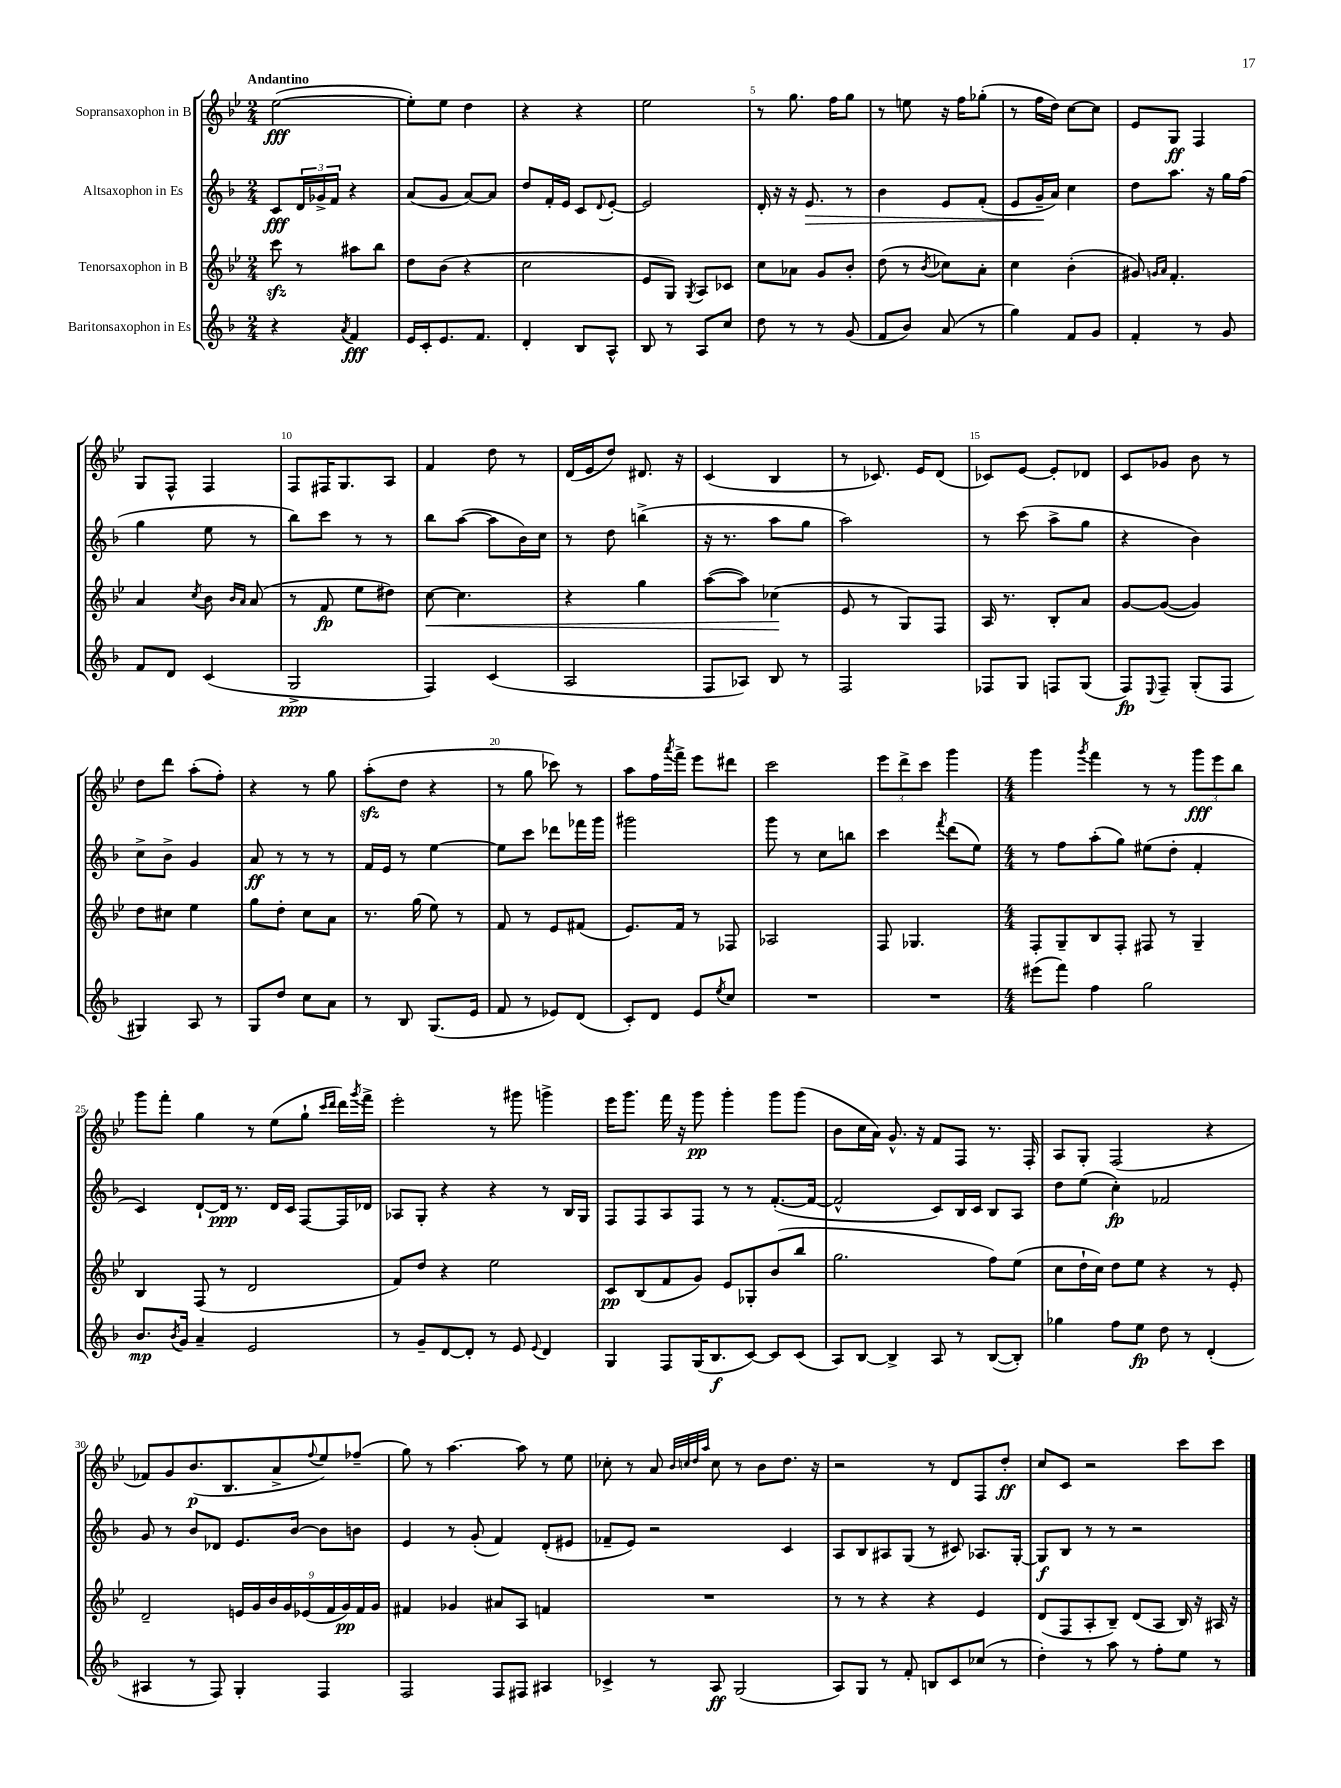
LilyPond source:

<<
\new StaffGroup <<
\new Staff = "s0" \with { instrumentName = "Sopransaxophon in B" } {
    \clef treble \key bes \major \numericTimeSignature \time 2/4 \tempo "Andantino"
    ees''2~\fff( |
    ees''8-.) ees''8 d''4 |
    r4 r4 |
    ees''2 |
    r8 g''8. f''16 g''8 |
    r8 e''8 r16 f''16 ges''8-.( |
    r8 f''16 d''16) c''8~ c''8 |
    ees'8 g8\ff f4 |
    g8 f8-^ f4 |
    f8 fis16 g8. a8 |
    f'4 d''8 r8 |
    d'16( ees'16 d''8) dis'8. r16 |
    c'4( bes4 |
    r8 ces'8.) ees'16 d'8( |
    ces'8) ees'8~ ees'8-. des'8 |
    c'8 ges'8 bes'8 r8 |
    d''8 d'''8 a''8-.( f''8-.) |
    r4 r8 g''8 |
    a''8-.\sfz( d''8 r4 |
    r8 g''8 ces'''8) r8 |
    a''8 f''16 \acciaccatura { a'''8 } f'''16-> ees'''8 dis'''8 |
    c'''2 |
    \tuplet 3/2 { ees'''8 d'''8-> c'''8 } g'''4 |
    \numericTimeSignature \time 4/4 g'''4 \acciaccatura { g'''8 } f'''4 r8 r8 \tuplet 3/2 { g'''8\fff ees'''8 bes''8 } |
    g'''8 f'''8-. g''4 r8 ees''8( g''8-! \grace { c'''16 d'''16 } d'''16) \acciaccatura { g'''8 } f'''16-> |
    ees'''2-. r8 gis'''8 g'''4-> |
    ees'''16 g'''8. f'''16 r16 g'''8\pp g'''4-. g'''8 g'''8( |
    bes'8 c''16 a'16) g'8.-^ r16 f'8 f8 r8. f16-. |
    a8 g8-. f2( r4 |
    fes'8) g'8 bes'8.\p( bes8. a'8-> \appoggiatura { f''8 } ees''8) fes''8--( |
    g''8) r8 a''4.~ a''8 r8 ees''8 |
    ces''8-. r8 a'8 \grace { bes'32 c''32 d''32 a''32 } c''8 r8 bes'8 d''8. r16 |
    r2 r8 d'8 f8 d''8-.\ff |
    c''8 c'8 r2 c'''8 c'''8 \bar "|." |
}
\new Staff = "s1" \with { instrumentName = "Altsaxophon in Es" } {
    \clef treble \key f \major \numericTimeSignature \time 2/4
    c'8\fff \tuplet 3/2 { d'16 ges'16-> f'16 } r4 |
    a'8( g'8 a'8~) a'8 |
    d''8 f'16-. e'16 c'8 \appoggiatura { d'8 } e'8~-. |
    e'2 |
    d'16-. r16 r16 e'8.\> r8 |
    bes'4 e'8 f'8-.( |
    e'8 g'16--\! a'16) c''4 |
    d''8 a''8. r16 g''16 f''16( |
    g''4 e''8 r8 |
    bes''8) c'''8 r8 r8 |
    bes''8 a''8~( a''8 bes'16) c''16 |
    r8 d''8 b''4->( |
    r16 r8. a''8 g''8 |
    a''2) |
    r8 c'''8( a''8-> g''8 |
    r4 bes'4) |
    c''8-> bes'8-> g'4 |
    a'8\ff r8 r8 r8 |
    f'16 e'16 r8 e''4~ |
    e''8 c'''8 des'''8 fes'''16 g'''16 |
    gis'''2 |
    g'''8 r8 c''8 b''8 |
    c'''4 \acciaccatura { f'''8 } d'''8( e''8) |
    \numericTimeSignature \time 4/4 r8 f''8 a''8-.( g''8) eis''8( d''8-. f'4-. |
    c'4) d'8~-! d'16\ppp r8. d'16 c'16 f8~ f16 des'16 |
    aes8 g8-. r4 r4 r8 bes16 g16 |
    f8 f8 a8 f8 r8 r8 f'8.~-.( f'16~ |
    f'2-^ c'8) bes16 c'16 bes8 a8 |
    d''8 e''8( c''4-.\fp) fes'2 |
    g'8 r8 bes'8 des'8 e'8. bes'16~ bes'8 b'8 |
    e'4 r8 g'8-.( f'4) d'8-.( eis'8 |
    fes'8-- e'8) r2 c'4 |
    a8 bes8 ais8 g8( r8 cis'8) aes8. g16~-. |
    g8\f bes8 r8 r8 r2 \bar "|." |
}
\new Staff = "s2" \with { instrumentName = "Tenorsaxophon in B" } {
    \clef treble \key bes \major \numericTimeSignature \time 2/4
    c'''8\sfz r8 ais''8 bes''8 |
    d''8 bes'8( r4 |
    c''2 |
    ees'8 g8) \acciaccatura { g8 } a8 ces'8 |
    c''8 aes'8 g'8 bes'8-. |
    d''8( r8 \acciaccatura { bes'8 } ces''8) a'8-. |
    c''4 bes'4-.( |
    gis'8) \grace { g'16 a'16 } f'4.-. |
    a'4 \acciaccatura { c''8 } bes'8 \grace { bes'16 a'16 } a'8( |
    r8 f'8\fp ees''8 dis''8) |
    c''8~\< c''4. |
    r4 g''4 |
    a''8~( a''8) ces''4\!( |
    ees'8 r8 g8) f8 |
    a16 r8. bes8-. a'8 |
    g'8~ g'8~( g'4) |
    d''8 cis''8 ees''4 |
    g''8 d''8-. c''8 a'8 |
    r8. g''16( ees''8) r8 |
    f'8 r8 ees'8 fis'8( |
    ees'8.) f'16 r8 fes8 |
    aes2 |
    f8 ges4. |
    \numericTimeSignature \time 4/4 f8-. g8-- bes8 f8-. fis8 r8 g4-- |
    bes4 f8( r8 d'2 |
    f'8) d''8 r4 ees''2 |
    c'8\pp bes8( f'8 g'8) ees'8 ges8-. bes'8( bes''8 |
    g''2. f''8) ees''8( |
    c''8 d''16-! c''16) d''8 ees''8 r4 r8 ees'8-. |
    d'2-- \tuplet 9/8 { e'16 g'16 bes'16 g'16 ees'16( f'16 g'16\pp) f'16 g'16 } |
    fis'4 ges'4 ais'8 a8 f'4 |
    R1 |
    r8 r8 r4 r4 ees'4 |
    d'8( f8 a8-. bes8--) d'8( a8 bes16) r16 ais16 r16 \bar "|." |
}
\new Staff = "s3" \with { instrumentName = "Baritonsaxophon in Es" } {
    \clef treble \key f \major \numericTimeSignature \time 2/4
    r4 \acciaccatura { a'8 } f'4\fff |
    e'16 c'16-. e'8. f'8. |
    d'4-. bes8 a8-^ |
    bes8 r8 a8 c''8 |
    d''8 r8 r8 g'8( |
    f'8 bes'8) a'8( r8 |
    g''4) f'8 g'8 |
    f'4-. r8 g'8 |
    f'8 d'8 c'4( |
    g2->\ppp |
    f4) c'4( |
    a2 |
    f8 aes8) bes8 r8 |
    f2 |
    fes8 g8 f8 g8( |
    f8\fp) \appoggiatura { e8 } f8-- g8-.( f8 |
    gis4) a8 r8 |
    g8 d''8 c''8 a'8 |
    r8 bes8 g8.( e'16 |
    f'8 r8 ees'8) d'8( |
    c'8-.) d'8 e'8 \acciaccatura { e''8 } c''8 |
    R2 |
    R2 |
    \numericTimeSignature \time 4/4 eis'''8( f'''8) f''4 g''2 |
    bes'8.\mp \acciaccatura { bes'8 } g'16 a'4-- e'2 |
    r8 g'8-- d'8~ d'8-. r8 e'8 \appoggiatura { e'8 } d'4 |
    g4 f8 g16( bes8.\f c'8~) c'8 c'8( |
    a8) bes8~ bes4-> a8 r8 bes8~( bes8-.) |
    ges''4 f''8 e''8\fp d''8 r8 d'4-.( |
    ais4 r8 f8) g4-. f4 |
    f2 f8 fis8 ais4 |
    ces'4-> r8 a8\ff g2( |
    a8) g8 r8 f'8-. b8 c'8 ces''8( r8 |
    d''4-.) r8 a''8 r8 f''8-. e''8 r8 \bar "|." |
}
>>
>>
\layout { \context { \Score \override BarNumber.break-visibility = ##(#f #t #t) barNumberVisibility = #(every-nth-bar-number-visible 5) } }
